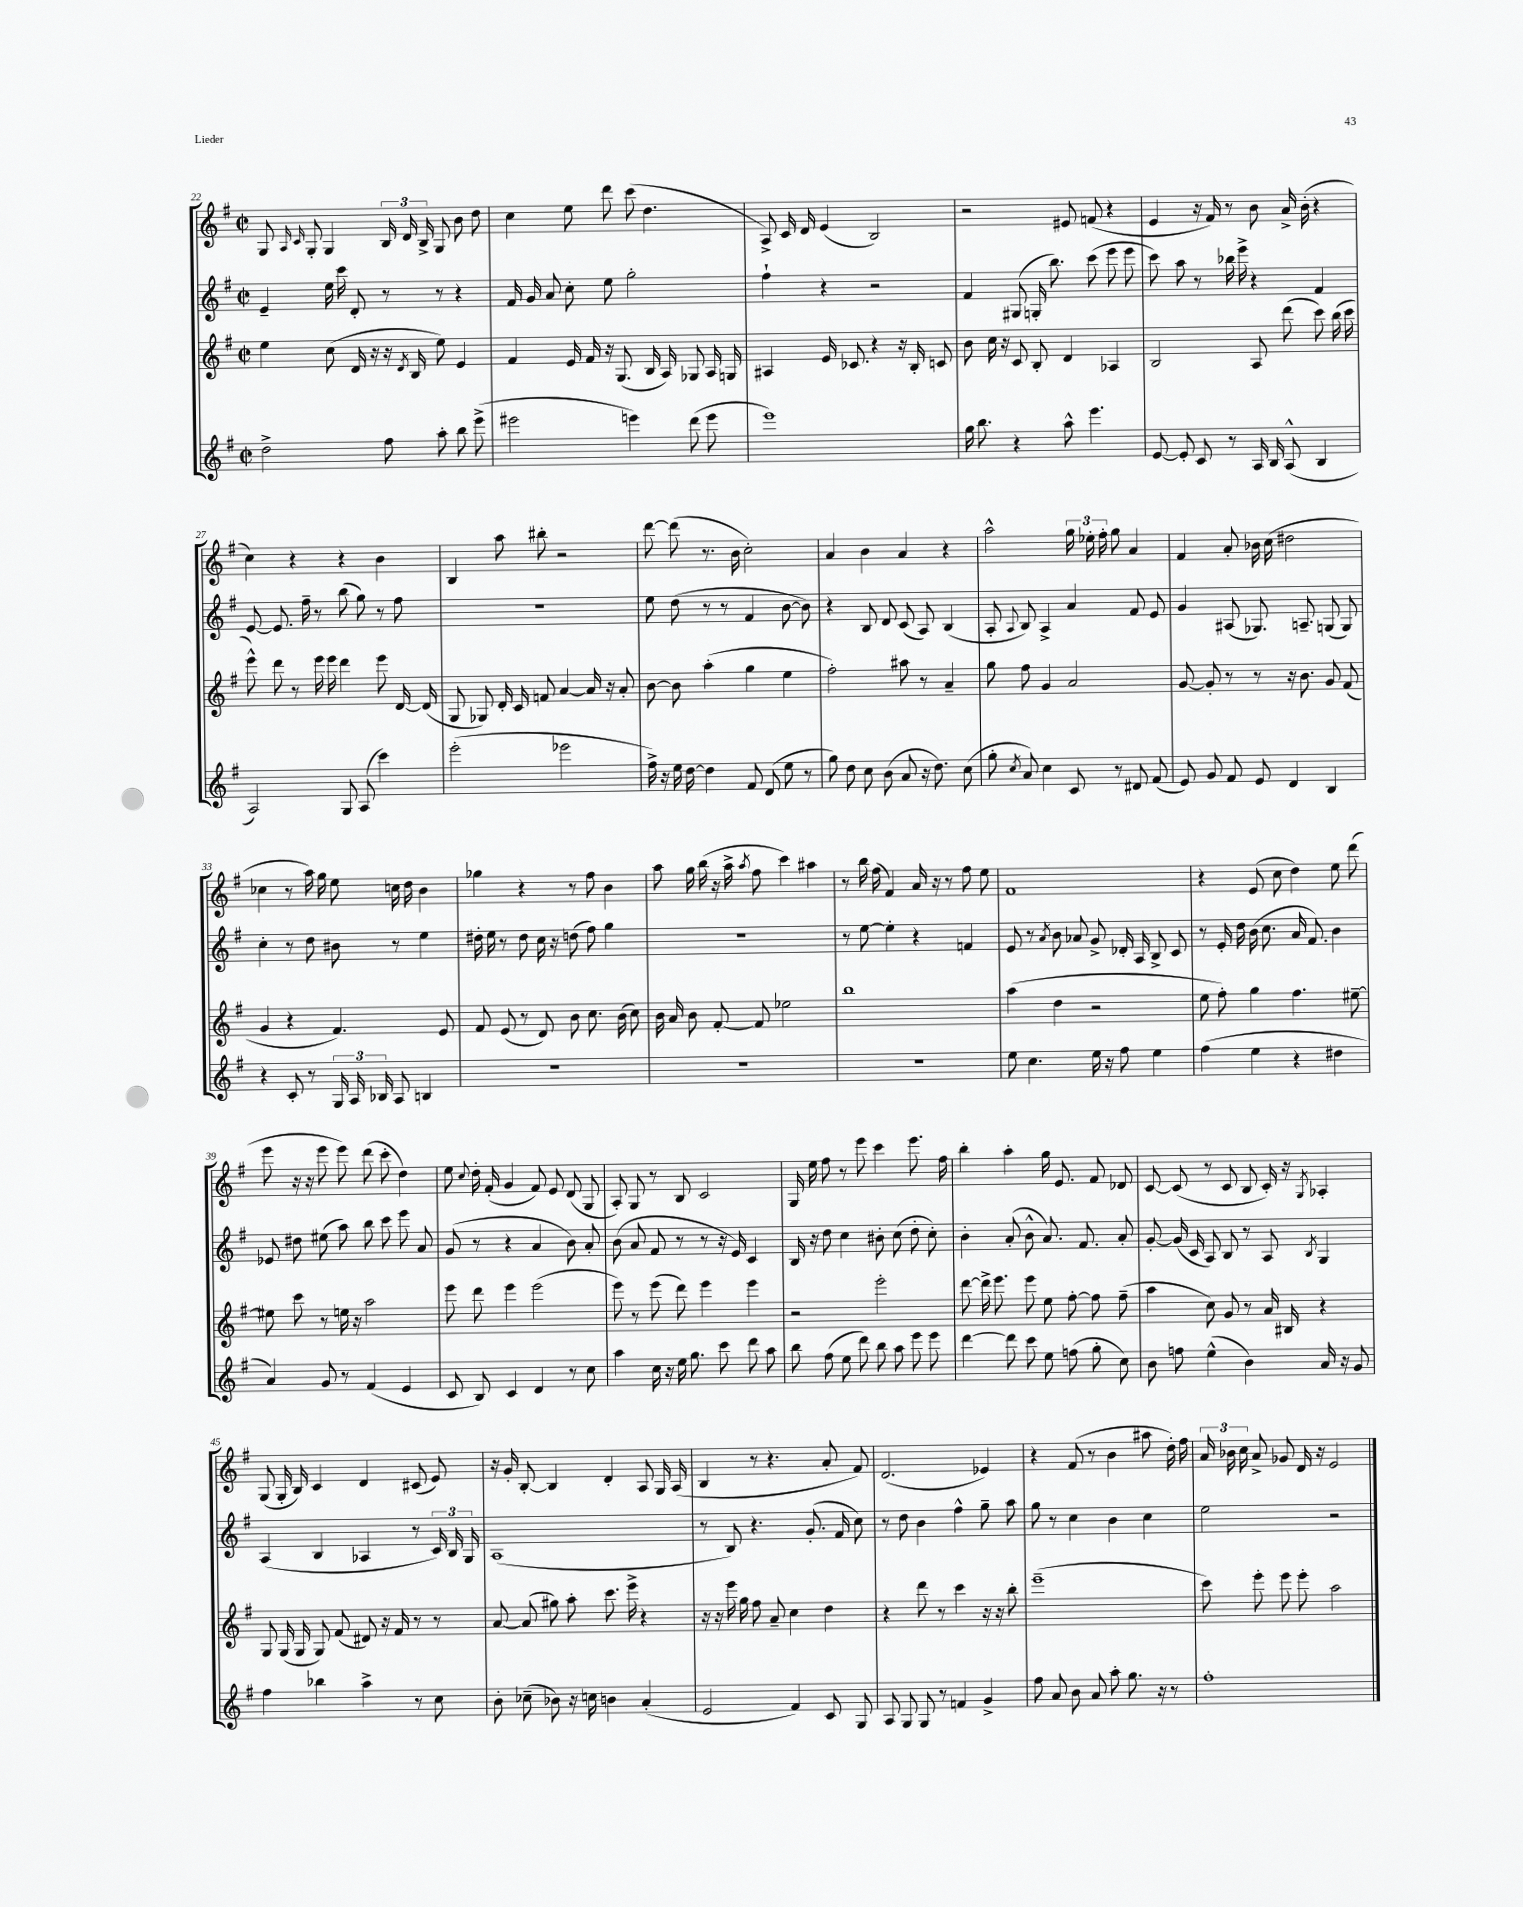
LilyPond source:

<<
\new StaffGroup <<
\new Staff = "s0" {
    \clef treble \key g \major \defaultTimeSignature \time 2/2
    \autoBeamOff g8 \grace { a16 c'16 } g8-. g4 \tuplet 3/2 { b16 d'16 b16-> } g8 b'8 d''8 |
    c''4 e''8 d'''8 c'''8( d''4. |
    a8->) c'16 d'16 e'4( b2) |
    r2 eis'8 f'8( r4 |
    e'4 r16 fis'16) r8 b'8 a'16-> b'16-.( r4 |
    c''4) r4 r4 b'4 |
    b4 a''8 bis''8-. r2 |
    d'''8~ d'''8( r8. b'16 c''2-.) |
    a'4 b'4 a'4 r4 |
    a''2-^ \tuplet 3/2 { g''16 ees''16-. fis''16-. } g''8 a'4 |
    fis'4 a'8-. bes'16 c''16( dis''2 |
    ces''4 r8 a''16) g''16 e''8 c''16 d''16 b'4 |
    ges''4 r4 r8 fis''8 b'4 |
    a''8 g''16 b''16( r16 a''16-> \acciaccatura { a''8 } fis''8 c'''4) ais''4 |
    r8 b''16 fis''16( fis'4) a'16 r16 r8 fis''8 e''8 |
    fis'1 |
    r4 e'8( c''8 d''4) e''8 d'''8( |
    e'''8 r16 r16 e'''8 e'''8) d'''8( c'''8-. d''4) |
    e''8 \appoggiatura { c''8 } d''16-. fis'16-.( g'4 fis'8) e'8 d'8( g8 |
    a8-.) g8 r8 b8 c'2 |
    g16 e''16 fis''8 r8 e'''8 c'''4 e'''8. fis''16 |
    b''4-. a''4-. g''16 e'8. fis'8 des'8 |
    c'8~ c'8( r8 c'8 b8 c'16-.) r16 \acciaccatura { g8 } aes4-. |
    g8( g16-. b16) c'4 d'4 cis'8( e'8) |
    r16 g'16-. b8~-. b4 d'4-. a8 g16 a16( |
    b4 r8 r4. a'8-. fis'8) |
    d'2.( ees'4) |
    r4 fis'8( r8 b'4 ais''8 d''16-.) fis''16 |
    \tuplet 3/2 { a'16 bes'16 c''16 } a'8-> ges'8 d'16 r16 e'2 \bar "|." |
}
\new Staff = "s1" {
    \clef treble \key g \major \defaultTimeSignature \time 2/2
    \autoBeamOff e'4-- e''16 c'''16 d'8-. r8 r8 r4 |
    fis'16 g'16 a'8 c''8-. e''8 g''2-. |
    fis''4-! r4 r2 |
    fis'4 gis8( g16-. b''8.) c'''8( e'''8 e'''8 |
    c'''8) a''8 r8 bes''16 e'''16-> r4 fis'4 |
    e'8~ e'8. fis''16-- r8 b''8( g''8) r8 fis''8 |
    R1 |
    e''8 d''8( r8 r8 fis'4 b'8~ b'8) |
    r4 b8 d'8 c'8( a8) b4( |
    a8-. \appoggiatura { a8 } b8) a4-> a'4 fis'8 e'8 |
    g'4 ais8( ges8.) a8.-- g8( g8) |
    c''4-. r8 d''8 bis'8 r8 e''4 |
    dis''16-. e''16 r8 dis''8 c''16 r16 d''8( fis''8) g''4 |
    R1 |
    r8 e''8~ e''4-. r4 f'4 |
    e'8 r8 \acciaccatura { a'8 } b'8 aes'8 g'8-> des'16-. a16 b8-> c'8 |
    r8 e'16-. d''16 b'16( c''8. a'16 fis'8.) b'4 |
    ees'8 dis''8 eis''8( a''8) b''8 c'''8 e'''8 a'8 |
    g'8( r8 r4 a'4 b'8) a'8-. |
    b'8( a'8 fis'8 r8 r8 r16 e'16) c'4 |
    b16 r16 d''8 c''4 bis'8-. c''8( d''8-. c''8-.) |
    b'4-. a'8-.( b'8-^ a'8.) fis'8. a'8-. |
    g'8~-. g'16( c'16 a8) b8 r8 a8 \acciaccatura { b8 } g4 |
    a4( b4 aes4 r8 \tuplet 3/2 { c'16) b16 g16 } |
    a1( |
    r8 b8) r4. g'8.-.( fis'16 c''8) |
    r8 d''8 b'4 fis''4-^ g''8-- a''8 |
    g''8 r8 c''4 b'4 c''4 |
    e''2 r2 \bar "|." |
}
\new Staff = "s2" {
    \clef treble \key g \major \defaultTimeSignature \time 2/2
    \autoBeamOff e''4 c''8( d'16 r16 r16 \acciaccatura { d'8 } b16 e''8) e'4 |
    fis'4 e'16 fis'16 r16 g8.( b16 a16) ges8 a16 g16 |
    ais4 e'16 ces'8. r4 r16 b16-. c'8 |
    b'8 c''16 r16 c'8 b8-. d'4 aes4 |
    b2 a8 d'''8( c'''8) b''16( c'''16 |
    e'''8-^) d'''8 r8 e'''16 e'''16 d'''4 e'''8 d'16~ d'16( |
    g8 ges8) d'16-. c'16 f'8 a'4~ a'16 r16 a'8-. |
    b'8~ b'8 a''4-.( g''4 e''4 |
    fis''2-.) ais''8 r8 a'4-- |
    g''8 fis''8 g'4 a'2 |
    g'8~ g'8-. r8 r8 r16 b'8. g'8 fis'8( |
    g'4 r4 fis'4.) e'8 |
    fis'8 e'8( r8 d'8) b'8 c''8. b'16( c''8) |
    b'16 a'16 b'8 fis'8~-. fis'8 ees''2 |
    b''1 |
    a''4( d''4 r2 |
    e''8 fis''8-.) g''4 fis''4. eis''8~-- |
    eis''8 c'''8 r8 e''16 r16 a''2 |
    e'''8 d'''8 e'''4 e'''2( |
    e'''8) r8 e'''8( d'''8) e'''4 e'''4 |
    r2 e'''2-. |
    d'''8~ d'''16-> e'''8. e'''8 e''8 fis''8~-. fis''8 fis''8--( |
    a''4 c''8) g'8 r8 a'16 bis16 r4 |
    g8 g16( g16 g8) fis'8( dis'8) r16 fis'16 r8 r8 |
    a'8~ a'8( gis''8) a''8-. c'''8. e'''16-> r4 |
    r16 r16 e'''16 g''16 fis''8 a'8-- c''4 d''4 |
    r4 d'''8 r8 c'''4 r16 r16 b''8-. |
    e'''1--( |
    c'''8) e'''8-. e'''8 e'''8-. a''2 \bar "|." |
}
\new Staff = "s3" {
    \clef treble \key g \major \defaultTimeSignature \time 2/2
    \autoBeamOff d''2-> fis''8 a''8-. b''8 e'''8->( |
    eis'''2 e'''4) d'''8( e'''8 |
    e'''1) |
    g''16 b''8. r4 a''8-^ e'''4. |
    e'8~ e'8-. c'8 r8 a16 b16 a8-^( b4 |
    a2) g8 a8( c'''4) |
    e'''2-.( ees'''2 |
    fis''16->) r16 e''16 d''16~ d''4 fis'8 d'8( e''8 r8 |
    g''8) d''8 c''8 b'8( a'8 r16 d''8.) c''8( |
    g''8-. \acciaccatura { c''8 } a'8) c''4 c'8 r8 dis'8 fis'8( |
    e'8) g'8 fis'8 e'8 d'4 b4 |
    r4 c'8-. r8 \tuplet 3/2 { g16 a16 bes16 } a8 b4 |
    R1 |
    R1 |
    R1 |
    e''8 c''4. e''16 r16 fis''8 e''4 |
    fis''4( e''4 r4 dis''4 |
    a'4) g'8 r8 fis'4( e'4 |
    c'8 b8) c'4 d'4 r8 c''8 |
    a''4 c''16 r16 e''16 g''8. c'''8 d'''8 a''8 |
    b''8 fis''8( e''8 d'''8) b''8 a''8 e'''8 e'''8 |
    d'''4~ d'''8 c'''8 e''8 f''8( g''8-. c''8) |
    b'8 f''8 e''4-^( b'4) a'16 r16 g'8 |
    fis''4 bes''4 a''4-> r8 c''8 |
    b'8-. ces''8--( bes'8) r16 c''16 b'4 a'4-.( |
    e'2 fis'4) c'8 g8 |
    a8 g8 g8 r8 f'4 g'4-> |
    fis''8 a'8 b'8 a'8 a''8-. g''8. r16 r8 |
    fis''1-. \bar "|." |
}
>>
>>
\layout { \context { \Score currentBarNumber = #22 } }
